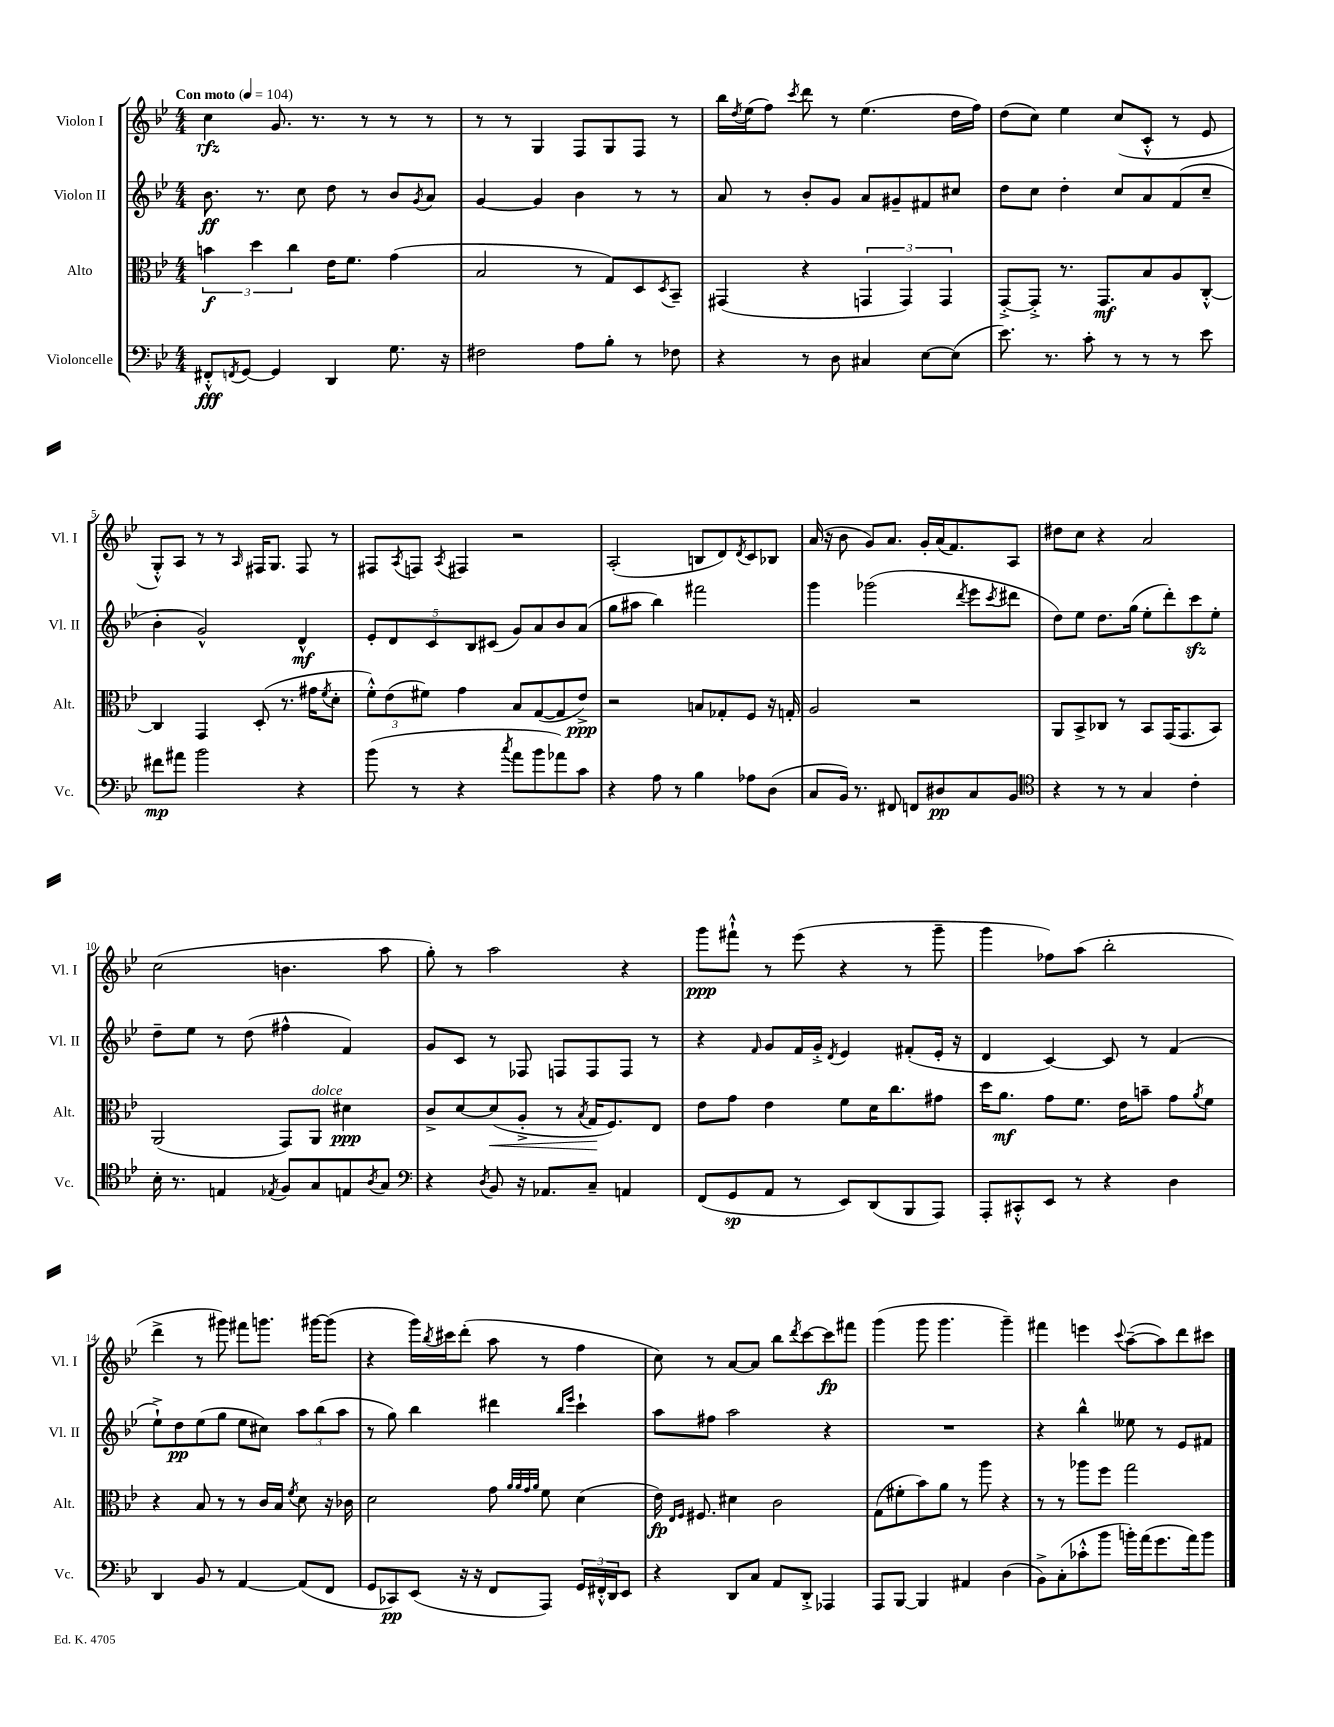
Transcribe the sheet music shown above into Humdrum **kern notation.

**kern	**kern	**kern	**kern
*staff4	*staff3	*staff2	*staff1
*clefF4	*clefC3	*clefG2	*clefG2
*k[b-e-]	*k[b-e-]	*k[b-e-]	*k[b-e-]
*M4/4	*M4/4	*M4/4	*M4/4
*MM104	*MM104	*MM104	*MM104
8FF#'^^	6b	8.b-	4cc
8qFF	.	.	.
[8GG	.	.	.
.	6dd	.	.
.	.	8.r	.
4GG]	.	.	8.g
.	6cc	.	.
.	.	8cc	.
.	.	.	8.r
4DD	16e-	8dd	.
.	8.f	.	.
.	.	8r	8r
8.G	(4g	8b-	8r
.	.	8qg	.
.	.	8a	8r
16r	.	.	.
=	=	=	=
2F#	2B-	[4g	8r
.	.	.	8r
.	.	4g]	4G
8A	8r	4b-	8F
8B-'	8G)	.	8G
8r	8D	8r	8F
.	8qD	.	.
8F-	8BB-~	8r	8r
=	=	=	=
4r	(4GG#	8a	16bb-
.	.	.	8qdd
.	.	.	(16ee-
.	.	8r	8ff)
.	.	.	8qccc
8r	4r	8b-'	8ddd
8D	.	8g	8r
4C#	6GG	8a	(4.ee-
.	.	8g#~	.
.	6GG)	.	.
[8E-	.	8f#	.
.	6GG	.	.
(8E-]	.	8cc#	16dd
.	.	.	16ff)
=	=	=	=
8.e-)	[8GG'^	8dd	(8dd
.	8GG'^]	8cc	8cc)
8.r	.	.	.
.	8.r	4dd'	4ee-
8c'	.	.	.
.	8.GG	.	.
8r	.	8cc	(8cc
8r	8B-	8a	8c'^^
8r	8A	(8f	8r
8e-	[8C'^^	8cc~	8e-
=	=	=	=
8f#	4C]	4b-'	8G'^^)
8a#	.	.	8A
2b-	4GG	2g^^)	8r
.	.	.	8r
.	.	.	16qqA
.	(8D'	.	16F#
.	.	.	8.G
.	8.r	.	.
4r	.	4d^^	8F#
.	16g#	.	.
.	8qf	.	.
.	8d'	.	8r
=	=	=	=
(8b-	12f'^^)	10e-'	8F#
.	(12e-	.	.
.	.	10d	.
.	.	.	8qA
8r	.	.	8F
.	12f#)	.	.
.	.	10c	.
.	.	.	8qA
4r	4g	.	4F#
.	.	10B-	.
.	.	(10c#	.
8qcc	.	.	.
8a	8B-	8g)	2r
8b-	([8G	8a	.
8a-)	8G]	8b-	.
8c	8e-^)	(8a	.
=	=	=	=
4r	2r	8gg	(2A'
.	.	8aa#	.
8A	.	4bb-)	.
8r	.	.	.
4B-	8B	2fff#	8B
.	8G-'	.	8d)
.	.	.	8qd
8A-	8F	.	8c
(8D	16r	.	8B-
.	16G'	.	.
=	=	=	=
8C	2A	4ggg	(16a
.	.	.	16r
16BB-)	.	.	8b-
8.r	.	.	.
.	.	(2ggg-	8g)
8FF#	.	.	8.a
8FF	2r	.	.
.	.	.	16g'
8D#	.	.	(16a
.	.	.	8.f)
.	.	8qddd	.
8C	.	8eee-	.
.	.	8qccc	.
8BB-	.	8ddd#	8A
=	=	=	=
*clefC4	*	*	*
4r	8AA	8dd)	8dd#
.	8BB-^	8ee-	8cc
8r	8C-	8.dd	4r
8r	8r	.	.
.	.	(16gg	.
4G	8BB-	8ee-'	2a
.	(16GG	8ddd')	.
.	8.GG	.	.
4c'	.	8ccc	.
.	8BB-)	8ee-'	.
=	=	=	=
16B-'	(2AA	8dd~	(2cc
8.r	.	.	.
.	.	8ee-	.
4E	.	8r	.
.	.	(8dd	.
8qE-	.	.	.
8F	8GG)	4ff#^^	4.b
8G	8AA	.	.
8E	4d#	4f)	.
8qA	.	.	.
8G	.	.	8aa
=	=	=	=
*clefF4	*	*	*
4r	8c^	8g	8gg')
.	[8d	8c	8r
8qD	.	.	.
8BB-	(8d]	8r	2aa
16r	8A'^	8F-	.
8.AA-	.	.	.
.	8r	8F	.
.	8qB-	.	.
8C~	16G	8F	.
.	8.F)	.	.
4AA	.	8F	4r
.	8E-	8r	.
=	=	=	=
(8FF	8e-	4r	8ggg
8GG	8g	.	8fff#`^^
.	.	16qqf	.
8AA	4e-	8g	8r
8r	.	16f	(8eee-
.	.	16g'^	.
.	.	8qd	.
8EE-)	8f	4e-	4r
(8DD	16d	.	.
.	8.cc	.	.
8BBB-	.	(8f#'	8r
8AAA)	8g#	16e-'	8ggg~
.	.	16r	.
=	=	=	=
8AAA'	16dd	4d	4ggg
.	8.a	.	.
8CC#'^^	.	.	.
8EE-	8g	[4c)	8ff-)
8r	8.f	.	(8aa
4r	.	8c]	2bb-'
.	16e-	.	.
.	8b~	8r	.
4D	8g	(4f	.
.	8qa	.	.
.	8f	.	.
=	=	=	=
4DD	4r	8ee-`^)	4ddd^
.	.	8dd	.
8BB-	8B-	(8ee-	8r
8r	8r	8gg	8ggg#)
[4AA	8r	8ee-	8fff#
.	16c	8cc#)	8.ggg
.	16B-	.	.
.	8qf	.	.
(8AA]	8d	12aa	.
.	.	.	[16ggg#
.	.	(12bb-	.
8FF	16r	.	(8ggg#]
.	.	12aa	.
.	16c-	.	.
=	=	=	=
8GG	2d	8r	4r
8CC-)	.	8gg)	.
(8EE-	.	4bb-	16ggg)
.	.	.	8qbb-
.	.	.	16ccc#
16r	.	.	(8ddd'
16r	.	.	.
8FF	8g	4ddd#	8aa
.	32qqa	.	.
.	32qqa	.	.
.	32qqg	.	.
.	32qqa	.	.
8AAA)	8f	.	8r
.	.	16qqbb-	.
.	.	16qqeee-	.
24GG	(4d	4ccc`	4ff
24FF#'^^	.	.	.
24DD	.	.	.
8EE-	.	.	.
=	=	=	=
4r	16e-)	8aa	8cc)
.	16qqE-	.	.
.	16qqF	.	.
.	8.F#	.	.
.	.	8ff#	8r
8DD	4d#	2aa	[8a
8C	.	.	8a]
8AA	2c	.	8bb-
.	.	.	8qddd
8DD'^	.	.	[8ccc
4AAA-	.	4r	8ccc]
.	.	.	8fff#
=	=	=	=
8AAA	(8G	1r	(4ggg
[8BBB-	8f#'	.	.
4BBB-]	8b-)	.	8ggg
.	8a	.	4.ggg
4AA#	8r	.	.
.	8aa	.	.
(4D	4r	.	4ggg~)
=	=	=	=
8BB-^)	8r	4r	4fff#
(8C'	8r	.	.
8c-'^^	8aa-	4bb-^^	4eee
8b-	8ff	.	.
.	.	.	8qqccc
16b')	2gg	8ee--	([8aa~
(16a	.	.	.
8.g	.	8r	8aa])
.	.	8e-	8ddd
16a)	.	.	.
8b	.	8f#	8ccc#
==	==	==	==
*-	*-	*-	*-
